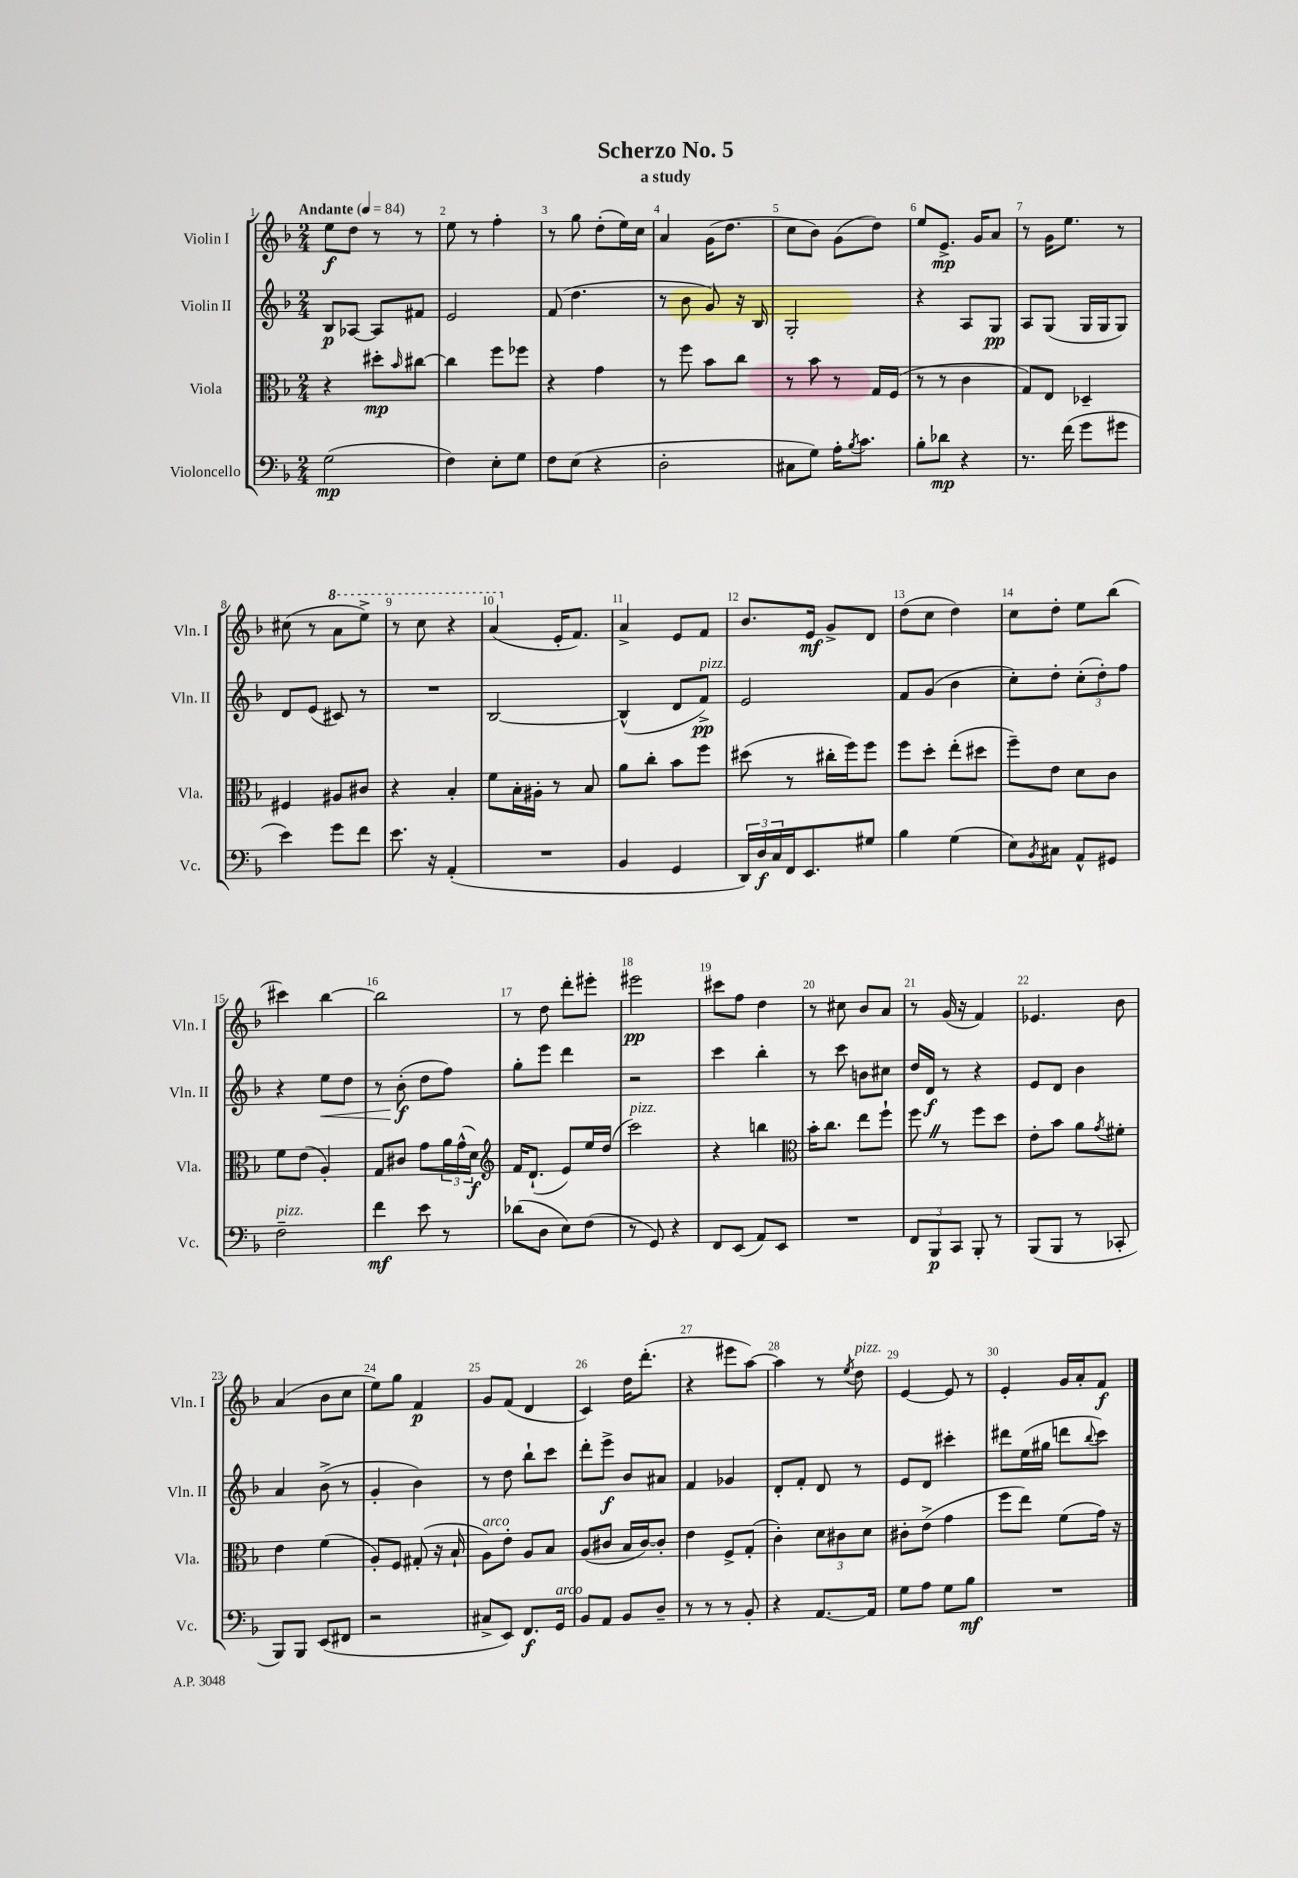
\header { title = "Scherzo No. 5" subtitle = "a study" }
<<
\new StaffGroup <<
\new Staff = "s0" \with { instrumentName = "Violin I" shortInstrumentName = "Vln. I" } {
    \clef treble \key f \major \numericTimeSignature \time 2/4 \tempo "Andante" 4 = 84
    e''8\f d''8 r8 r8 |
    e''8 r8 f''4-. |
    r8 g''8 d''8-.( e''16) c''16 |
    a'4 g'16( d''8. |
    c''8 bes'8) g'8( d''8) |
    e''8 e'8.->\mp g'16 a'8 |
    r8 g'16 e''8. r8 |
    cis''8( r8 \ottava #1 a''8 e'''8->) |
    r8 c'''8 r4 |
    a''4( \ottava #0 e'16-. f'8.) |
    a'4-> e'8 f'8 |
    bes'8. e'16\mf g'8-> d'8 |
    d''8( c''8 d''4) |
    c''8 d''8-. e''8 bes''8( |
    cis'''4) bes''4~ |
    bes''2 |
    r8 d''8 d'''8-. eis'''8-. |
    eis'''2\pp |
    cis'''8 f''8 d''4 |
    r8 cis''8 bes'8 a'8 |
    r8 g'16( r16 f'4) |
    ees'4. bes'8 |
    a'4( bes'8 c''8 |
    e''8) g''8 f'4\p |
    g'8 f'8( d'4 |
    c'4) d''16 d'''8.-.( |
    r4 eis'''8 a''8~) |
    a''4 r8 \acciaccatura { e''8 } d''8^\markup { \italic "pizz." } |
    e'4~ e'8 r8 |
    e'4-. g'16 a'16-. f'8\f \bar "|." |
}
\new Staff = "s1" \with { instrumentName = "Violin II" shortInstrumentName = "Vln. II" } {
    \clef treble \key f \major \numericTimeSignature \time 2/4
    bes8\p aes8~ aes8 fis'8 |
    e'2 |
    f'8( d''4. |
    r8 bes'8 g'8) r16 bes16 |
    g2-. |
    r4 a8 g8\pp |
    a8 g8( g16 g16 g8) |
    d'8 e'8( cis'8) r8 |
    R2 |
    bes2~ |
    bes4-^( d'8 f'8->\pp^\markup { \italic "pizz." }) |
    e'2 |
    f'8 g'8( bes'4 |
    c''8-.) d''8-. \tuplet 3/2 { c''8-.( d''8-.) f''8 } |
    r4 e''8\< d''8 |
    r8 bes'8-.\f\!( d''8 f''8) |
    g''8-. e'''8 d'''4 |
    r2 |
    c'''4 bes''4-. |
    r8 c'''8 b'8 cis''8 |
    d''16 d'16\f r8 r4 |
    e'8 d'8 bes'4 |
    a'4 bes'8->( r8 |
    g'4-. bes'4) |
    r8 d''8 bes''8-! c'''8 |
    d'''8-. e'''8->\f bes'8 ais'8 |
    f'4 ges'4 |
    d'8-. f'8-. d'8 r8 |
    e'8 d'8 cis'''4-. |
    dis'''8 e''16( gis''16 d'''8 \appoggiatura { bes''8 } c'''8) \bar "|." |
}
\new Staff = "s2" \with { instrumentName = "Viola" shortInstrumentName = "Vla." } {
    \clef alto \key f \major \numericTimeSignature \time 2/4
    r4 dis''8-.\mp \grace { bes'16 } cis''8~ |
    cis''4 f''8 fes''8 |
    r4 g'4 |
    r8 f''8 bes'8 c''8 |
    r8 bes'8 r8 g16 f16( |
    r8 r8 c'4 |
    g8) e8 des4-- |
    fis4 ais8 cis'8 |
    r4 bes4-. |
    f'8 bes16-. ais16-. r8 bes8 |
    a'8 c''8-. bes'8 f''8 |
    dis''8( r8 cis''16-. f''16) f''8 |
    f''8 d''8-. e''8-.( dis''8 |
    f''8--) e'8 d'8 c'8 |
    f'8 e'8( a4-.) |
    g8 cis'8 g'8 \tuplet 3/2 { a'16 g'16-^( d'16\f) } |
    \clef treble f'16 d'8.-!( e'8) e''16 d''16( |
    c'''2^\markup { \italic "pizz." }) |
    r4 b''4 |
    \clef alto bes'16-. c''8. e''8 f''8-! |
    f''8 \once \override BreathingSign.text = \markup { \musicglyph "scripts.caesura.straight" } \breathe r8 f''8 d''8 |
    e'8-. bes'8 a'8 \acciaccatura { g'8 } fis'8-. |
    e'4 f'4( |
    a8-.) f8 gis8-.( r16 bes16-! |
    a8^\markup { \italic "arco" }) e'8-. a8 bes8 |
    a8( cis'8 bes16 cis'16~) cis'8-. |
    e'4 f8-> g8-.( |
    c'4-.) \tuplet 3/2 { d'8 cis'8 d'8 } |
    cis'8-. e'8->( g'4 |
    f''8 e''8) f'8( g'16) r16 \bar "|." |
}
\new Staff = "s3" \with { instrumentName = "Violoncello" shortInstrumentName = "Vc." } {
    \clef bass \key f \major \numericTimeSignature \time 2/4
    g2\mp( |
    f4) e8-. g8 |
    f8 e8( r4 |
    d2-. |
    cis8 g8) a16-. \acciaccatura { bes8 } c'8. |
    bes8-. des'8\mp r4 |
    r8. f'16( g'8 gis'8 |
    e'4) g'8 f'8 |
    e'8. r16 a,4-.( |
    R2 |
    bes,4 g,4 |
    \tuplet 3/2 { d,16) d16\f c16 } f,16 e,8. gis8 |
    bes4 g4( |
    e8) \acciaccatura { bes,8 } cis8 a,8-^ gis,8 |
    f2--^\markup { \italic "pizz." } |
    f'4\mf e'8 r8 |
    des'8( d8 e8) f8( |
    r8 g,8) r4 |
    f,8 e,8( a,8) e,8 |
    R2 |
    \tuplet 3/2 { f,8 bes,,8\p c,8 } bes,,8-. r8 |
    bes,,8( bes,,8 r8 ces,8-. |
    bes,,8) bes,,8 e,8( fis,8 |
    r2 |
    cis8-> e,8) f,8.\f g,16^\markup { \italic "arco" } |
    bes,8 a,8 bes,8 d8-- |
    r8 r8 r8 bes,8-. |
    r4 a,8.~ a,16 |
    g8 a8 g8 bes8\mf |
    R2 \bar "|." |
}
>>
>>
\layout { \context { \Score \override BarNumber.break-visibility = ##(#f #t #t) barNumberVisibility = #all-bar-numbers-visible } }
